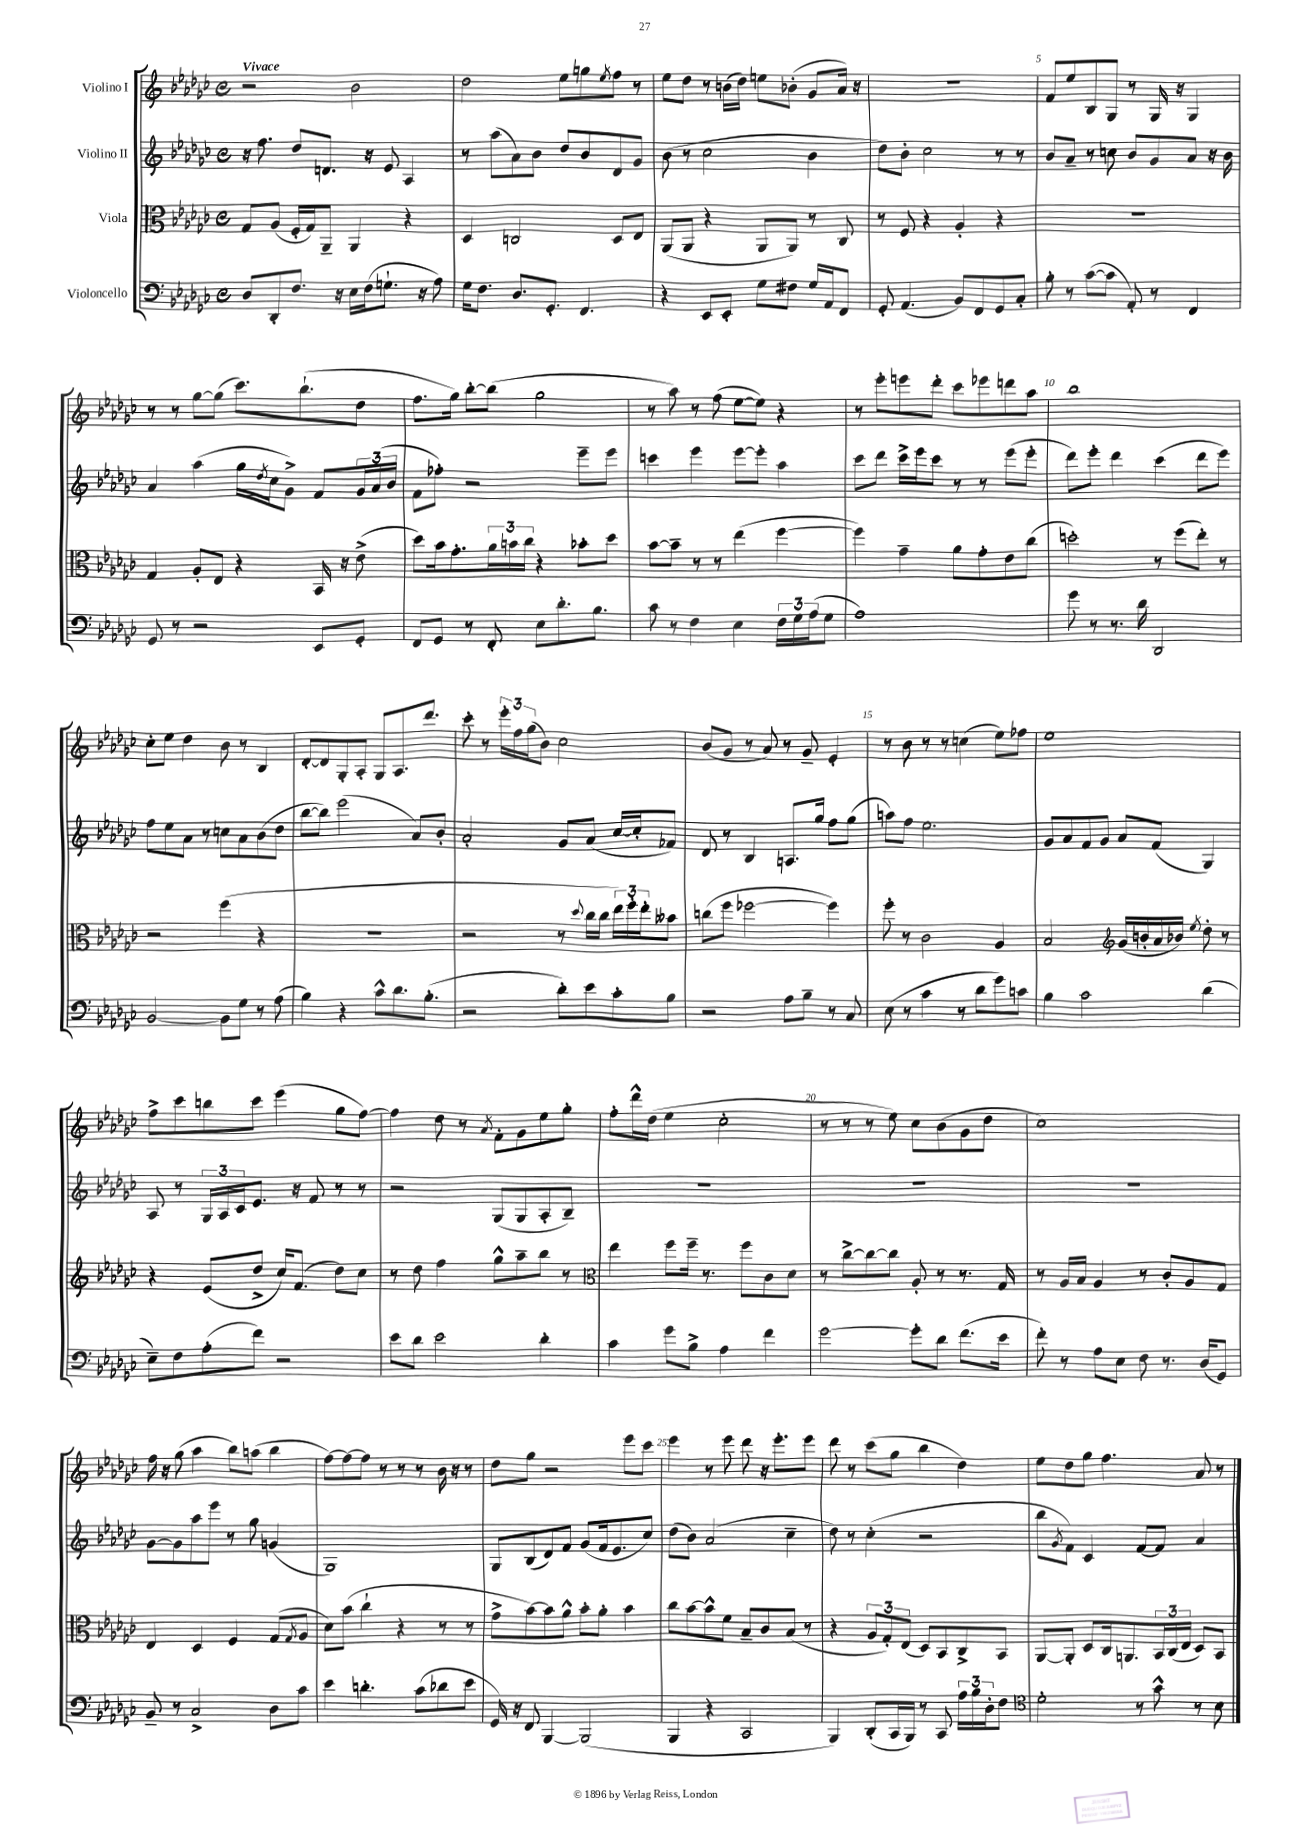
<<
\new StaffGroup <<
\new Staff = "s0" \with { instrumentName = "Violino I" } {
    \clef treble \key ges \major \defaultTimeSignature \time 4/4 \tempo "Vivace"
    r2 bes'2 |
    des''2 ees''8 g''8 \acciaccatura { ees''8 } f''8 r8 |
    ees''8 des''8 r8 b'16( des''16) e''8 bes'8-.( ges'8 aes'16) r16 |
    R1 |
    f'8 ees''8 bes8 ges8 r8 ges16 r16 ges4 |
    r8 r8 ges''8~ ges''8( ces'''8.) bes''8.-!( des''8 |
    f''8. ges''16) bes''8~-. bes''8( ges''2 |
    r8 aes''8) r8 f''8( ees''8~ ees''8) r4 |
    r8 ees'''8-. e'''8 des'''8-. ces'''8 ees'''8 d'''8 aes''8 |
    bes''1 |
    ces''8-. ees''8 des''4 bes'8 r8 bes4 |
    des'8~-. des'8 ges8-. aes8-. ges8 aes8. des'''8. |
    ces'''8-. r8 \tuplet 3/2 { ees'''16-. f''16 ges''16( } bes'8) ces''2 |
    bes'8( ges'8 r8 aes'8) r8 ges'8-- ees'4-. |
    r8 bes'8 r8 r8 c''4( ees''8) fes''8 |
    ees''1 |
    f''8-> ces'''8 b''8 ces'''8 ees'''4( ges''8 f''8~) |
    f''4 des''8 r8 \acciaccatura { aes'8 } f'8-. ges'8 ees''8 ges''8-. |
    f''8-. des'''16-^ des''16( ees''4 ces''2-. |
    r8 r8 r8 ees''8) ces''8 bes'8( ges'8 des''8 |
    ces''1) |
    f''16 r16 ges''8( aes''4 bes''8) a''8( bes''4 |
    f''8~) f''8~ f''8 r8 r8 r8 bes'16 r16 r8 |
    des''8 ges''8 r2 ees'''8 ces'''8 |
    ees'''4 r8 ees'''8 des'''8 r16 ees'''8.-. ees'''8 |
    des'''8 r8 ces'''8( ges''8 bes''4 des''4) |
    ees''8 des''8 ges''8 f''4. aes'8 r8 \bar "|." |
}
\new Staff = "s1" \with { instrumentName = "Violino II" } {
    \clef treble \key ges \major \defaultTimeSignature \time 4/4
    r16 f''8. des''8 d'8. r16 ees'8 aes4 |
    r8 aes''8( aes'8) bes'8 des''8 bes'8 des'8 ges'8 |
    bes'8( r8 ces''2 bes'4 |
    des''8) bes'8-. ces''2 r8 r8 |
    bes'8 aes'8-- r8 c''8 bes'8 ges'8 aes'8 r16 bes'16 |
    aes'4 aes''4( ges''16 \acciaccatura { des''8 } ces''16 ges'8->) f'8 \tuplet 3/2 { ges'16 aes'16( bes'16 } |
    f'8 fes''8-.) r2 ees'''8-- ees'''8 |
    c'''4 ees'''4 ees'''8~ ees'''8-. aes''4 |
    ces'''8 des'''8 ces'''16-> ees'''16 ces'''8 r8 r8 ees'''8( ees'''8-. |
    des'''8) ees'''8-. des'''4 ces'''4( des'''8 ees'''8) |
    f''8 ees''8 aes'8 r8 c''8 aes'8 bes'8( des''8 |
    bes''8~ bes''8) ees'''2( aes'8) bes'8-. |
    aes'2-. ges'8 aes'8( ces''16~ ces''16-. fes'8) |
    des'8 r8 bes4 a8. ges''16 f''8 ges''8( |
    a''8) f''8 ees''2. |
    ges'8 aes'8 f'8 ges'8 aes'8 f'8( ges4) |
    aes8 r8 \tuplet 3/2 { ges16 aes16 ces'16 } ees'8. r16 f'8 r8 r8 |
    r2 ges8( ges8 aes8-. bes8--) |
    R1 |
    R1 |
    R1 |
    ges'8~ ges'8 aes''8 ees'''8 r8 ges''8 g'4( |
    ges1) |
    ges8 bes8( des'8) f'8 ges'8( f'16 ees'8. ces''8) |
    des''8( bes'8) aes'2( ces''4-- |
    des''8) r8 ces''4-.( r2 |
    bes''8 \acciaccatura { ges'8 } f'8) ces'4 f'8~ f'8 aes'4 \bar "|." |
}
\new Staff = "s2" \with { instrumentName = "Viola" } {
    \clef alto \key ges \major \defaultTimeSignature \time 4/4
    ges8 aes8( f16-. ges16) aes,8-- aes,4 r4 |
    des4 c2 des8 ees8 |
    aes,8( aes,8 r4 aes,8 aes,8) r8 ces8 |
    r8 f8 r4 aes4-. r4 |
    R1 |
    ges4 aes8-. ees8 r4 bes,16 r16 ees'8->( |
    des''8) bes'16 ges'8.-. \tuplet 3/2 { aes'16 b'16 ces''16 } r4 bes'8-. des''8 |
    bes'8~ bes'8-- r8 r8 ees''4( f''4~ |
    f''4) ges'4-- aes'8 ges'8-. ees'8 ces''8( |
    d''2-.) r8 f''8( ees''8-.) r8 |
    r2 f''4( r4 |
    R1 |
    r2 r8 \appoggiatura { des''8 } ces''16 ces''16 \tuplet 3/2 { ees''16) f''16-. ees''16-. } beses'8 |
    c''8( f''8 fes''2~ fes''4) |
    f''8-. r8 ces'2 aes4 |
    bes2 \clef treble ges'16( b'16-. aes'16 bes'16) \acciaccatura { ees''8 } des''8-. r8 |
    r4 ees'8( des''8-> ces''16) f'8.( des''8) ces''8 |
    r8 des''8 f''4 ges''8-^ aes''8-- bes''8 r8 |
    \clef alto ees''4 f''8 f''16-- r8. f''8 ces'8 des'8 |
    r8 ces''8~-> ces''8~ ces''8 aes8-. r8 r8. ges16 |
    r8 aes16 bes16 aes4 r8 ces'8-. aes8 ges8 |
    ees4 des4 f4 ges8( \acciaccatura { ges8 } aes8 |
    des'8) bes'8( ces''4-! r4 r8 r8 |
    ges'8-> bes'8~) bes'8 aes'8-^ bes'8-. aes'8-. bes'4 |
    ces''8 bes'8~ bes'8-^ f'8 bes8-- ces'8 bes8( r8 |
    r4 \tuplet 3/2 { aes8 ges8-.) ees8( } des8) bes,8 ces8-> bes,8 |
    aes,8~ aes,8-. des8 ces16 a,8. \tuplet 3/2 { bes,16 ces16( ees16 } des8) bes,8 \bar "|." |
}
\new Staff = "s3" \with { instrumentName = "Violoncello" } {
    \clef bass \key ges \major \defaultTimeSignature \time 4/4
    des8 des,8-. f8. r16 ees16 f16( g8.-! r16 aes8) |
    ges16 f8. des8. ges,8.-. f,4. |
    r4 ees,8 ees,8-. ges8 fis8 ges16 aes,16 f,8 |
    ges,8-. aes,4.( bes,8) f,8 ges,8 ces8-. |
    bes8-. r8 ces'8~( ces'8 aes,8-.) r8 f,4 |
    ges,8 r8 r2 ees,8 ges,8-. |
    f,8 ges,8 r8 f,8-. ees8 des'8.-. bes8. |
    ces'8 r8 f4 ees4 \tuplet 3/2 { f16 ges16 aes16( } ges8 |
    aes1) |
    ges'8 r8 r8. des'16 des,2 |
    bes,2~ bes,8 ges8 r8 aes8( |
    bes4) r4 ces'8-^ des'8. bes8.-.( |
    r2 des'8-.) ees'8 ces'8-. bes8 |
    r2 aes8 bes8-- r8 ces8 |
    ees8( r8 ces'4 r8 des'8 ges'8) c'8 |
    bes4 ces'2 des'4( |
    ees8--) f8 aes8-.( f'8) r2 |
    ees'8 des'8 ees'2 des'4-. |
    ces'4 ges'8 bes8-> aes4 f'4 |
    ges'2~ ges'8-. des'8 f'8.( ees'16 |
    f'8-.) r8 aes8 ees8 f8 r8. des16( ges,8) |
    bes,8-- r8 ces2-> des8 ces'8 |
    ees'4 d'4.-. ces'8( des'8 ees'8 |
    ges,16) r16 f,8 bes,,4~ bes,,2( |
    bes,,4 r4 ces,2 |
    bes,,4) des,8-.( ces,16 bes,,16) r8 ces,8 \tuplet 3/2 { aes16 bes16 des16-. } f8 |
    \clef tenor des'2-. r8 ges'8-^ r8 bes8 \bar "|." |
}
>>
>>
\layout { \context { \Score \override BarNumber.break-visibility = ##(#f #t #t) barNumberVisibility = #(every-nth-bar-number-visible 5) } }
